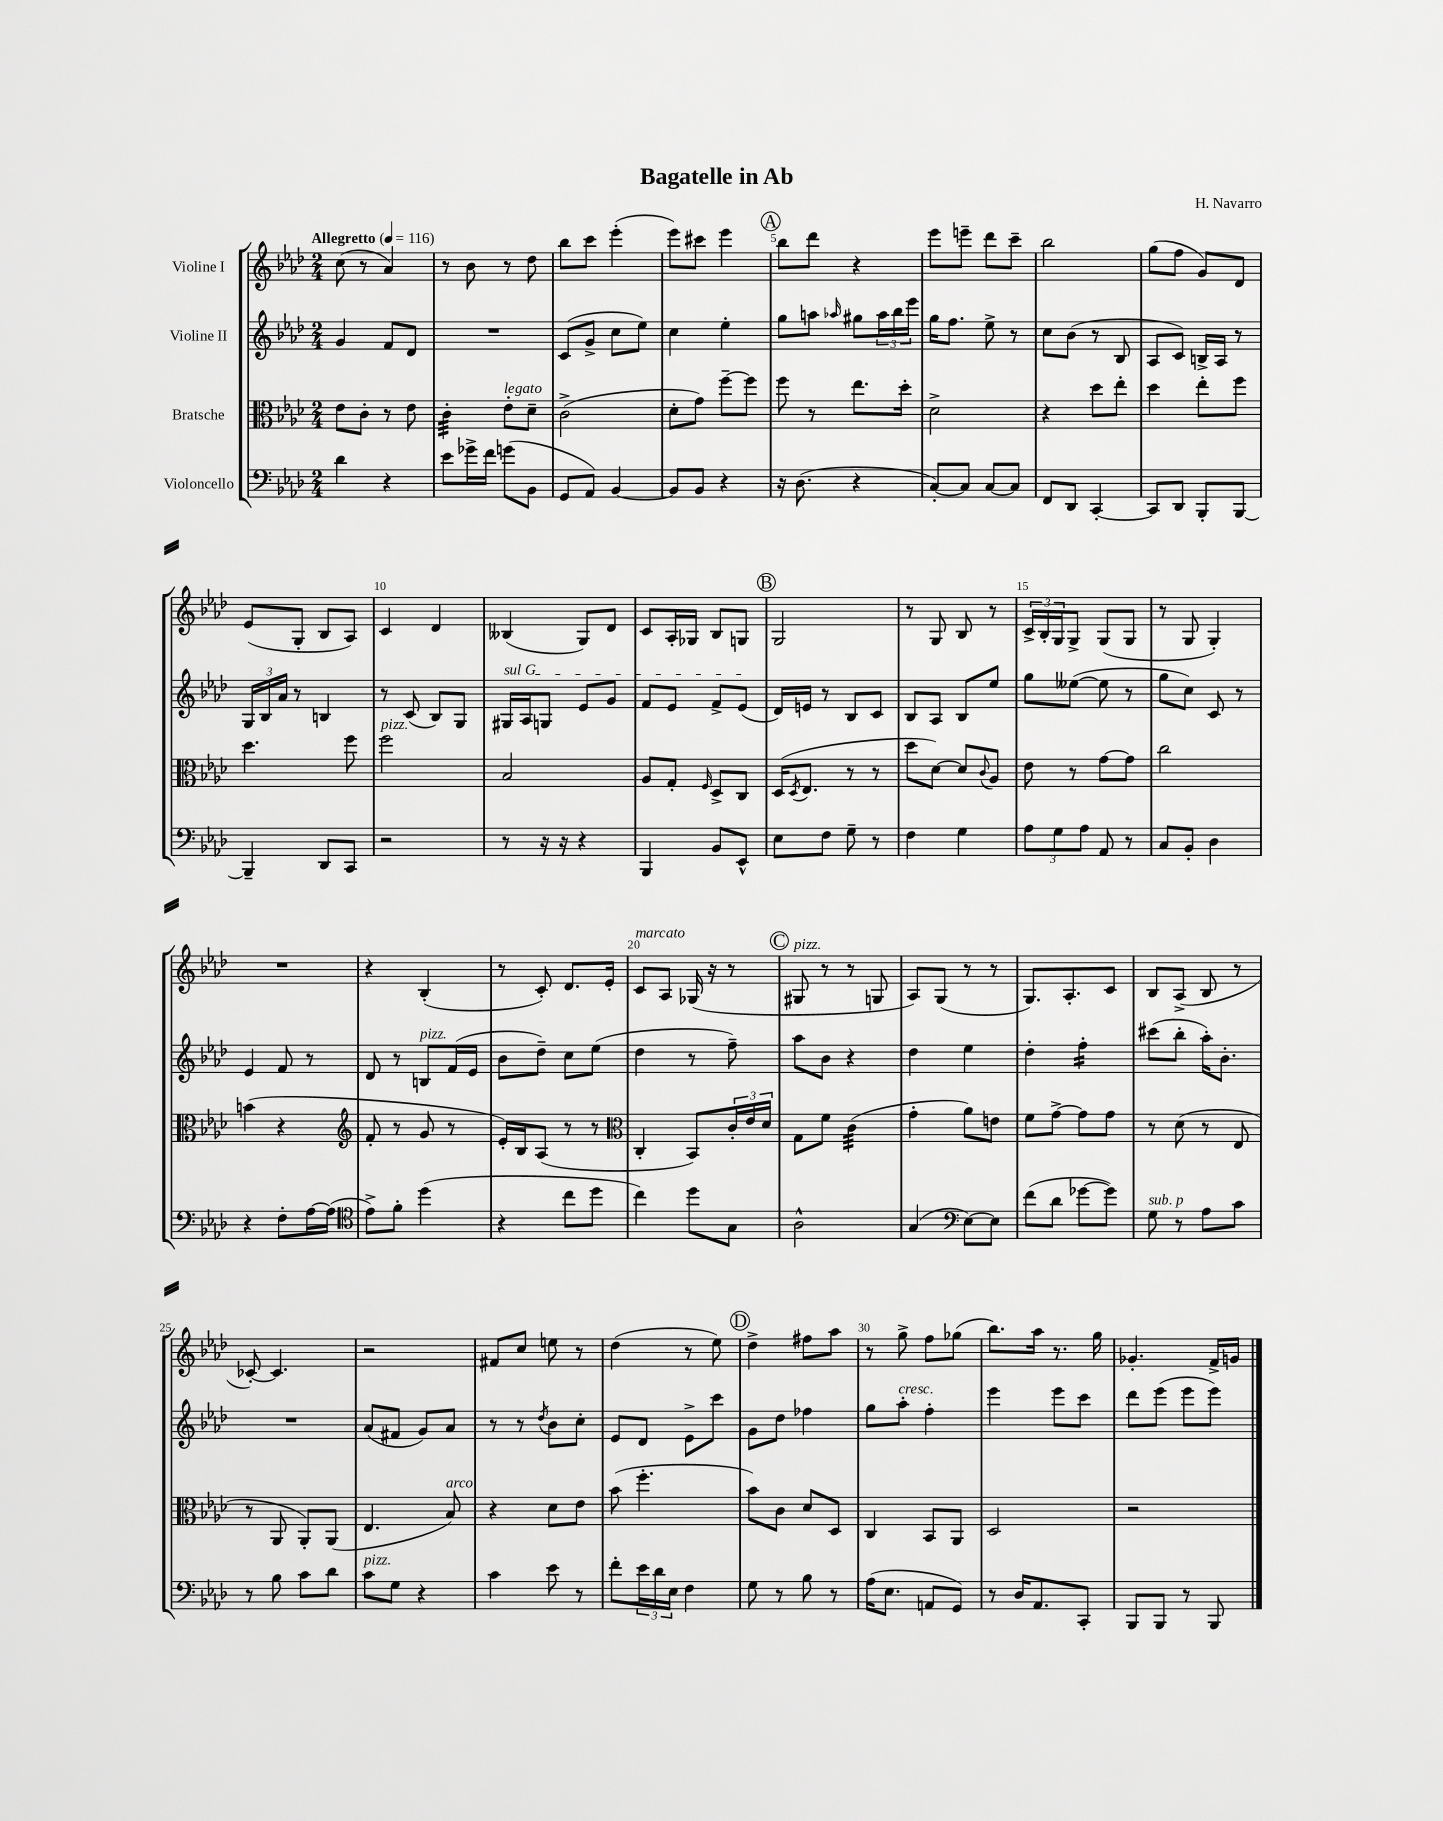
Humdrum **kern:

**kern	**kern	**kern	**kern
*staff4	*staff3	*staff2	*staff1
*clefF4	*clefC3	*clefG2	*clefG2
*k[b-e-a-d-]	*k[b-e-a-d-]	*k[b-e-a-d-]	*k[b-e-a-d-]
*M2/4	*M2/4	*M2/4	*M2/4
*MM116	*MM116	*MM116	*MM116
4d-	8e-	4g	(8cc
.	8c'	.	8r
4r	8r	8f	4a-)
.	8e-	8d-	.
=	=	=	=
8e-	4c'	2r	8r
16g-^	.	.	8b-
16f	.	.	.
(8g	8e-'	.	8r
8BB-	8d-~	.	8dd-
=	=	=	=
8GG	(2c^	(8c	8bb-
8AA-)	.	8g^	8ccc
[4BB-	.	8cc	(4eee-'
.	.	8ee-)	.
=	=	=	=
8BB-]	8d-'	4cc	8eee-)
8BB-	8g)	.	8ccc#
4r	[8ff~	4ee-'	4eee-
.	8ff]	.	.
=	=	=	=
16r	8ff	8gg	8bb-
(8.D-	.	.	.
.	8r	8aa	8ddd-
.	.	16qqaa-	.
4r	8.ee-	8gg#	4r
.	.	24aa-	.
.	.	24bb-	.
.	16dd-'	.	.
.	.	24eee-	.
=	=	=	=
[8C')	2d-^	16gg	8eee-
.	.	8.ff	.
8C]	.	.	8eee~
[8C	.	8ee-^	8ddd-
8C]	.	8r	8ccc~
=	=	=	=
8FF	4r	8cc	2bb-
8DD-	.	(8b-	.
[4CC'	8dd-	8r	.
.	8ee-'	8B-	.
=	=	=	=
8CC]	4dd-	8A-	(8gg
8DD-	.	8c)	8ff
8BBB-'	8ee-'	16B^	8g)
.	.	16A-	.
[8BBB-	8ff	8r	8d-
=	=	=	=
4BBB-~]	4.dd-	24G	(8e-
.	.	24B-	.
.	.	24a-	.
.	.	8r	8G'
8DD-	.	4B	8B-
8CC	8ff	.	8A-)
=	=	=	=
2r	2ff	8r	4c
.	.	(8c	.
.	.	8B-)	4d-
.	.	8G	.
=	=	=	=
8r	2B-	16G#	(4B--
.	.	16A-	.
16r	.	8G	.
16r	.	.	.
4r	.	8e-	8G)
.	.	8g	8d-
=	=	=	=
4BBB-	8A-	8f	8c
.	8G'	8e-	16A-'
.	.	.	16G-
.	16qqF	.	.
8BB-	8D-^	8f^	8B-
8EE-^^	8C	(8e-	8G
=	=	=	=
8E-	(16D-	16d-)	2G
.	8qD-	.	.
.	8.E-	16e	.
8F	.	8r	.
8G~	8r	8B-	.
8r	8r	8c	.
=	=	=	=
4F	8dd-	8B-	8r
.	[8d-)	8A-	8G
4G	8d-]	8B-	8B-
.	8qqc	.	.
.	8A-	8ee-	8r
=	=	=	=
12A-	8e-	8gg	24c^
.	.	.	24B-'
12G	.	.	24G
.	8r	([8ee--	8G^
12A-	.	.	.
8AA-	[8g	8ee--]	(8G
8r	8g]	8r	8G
=	=	=	=
8C	2cc	8gg	8r
8BB-'	.	8cc)	8G
4D-	.	8c	4G')
.	.	8r	.
=	=	=	=
4r	(4b	4e-	2r
8F'	4r	8f	.
[16A-	.	8r	.
(16A-]	.	.	.
=	=	=	=
*clefC4	*clefG2	*	*
8e-^)	8f'	8d-	4r
8f'	8r	8r	.
(4dd-	8g	8B	(4B-'
.	8r	(16f	.
.	.	16e-	.
=	=	=	=
4r	16e-')	8b-	8r
.	16B-	.	.
.	(8A-	8dd-~)	8c')
8cc	8r	8cc	8.d-
8dd-	8r	(8ee-	.
.	.	.	16e-'
=	=	=	=
*	*clefC3	*	*
4cc)	4C'	4dd-	8c
.	.	.	8A-
8dd-	8BB-)	8r	(16G-
.	.	.	16r
8G	24c'	8ff~)	8r
.	24e-	.	.
.	24d-	.	.
=	=	=	=
2A-^^	8G	8aa-	8G#
.	8f	8b-	8r
.	(4c	4r	8r
.	.	.	8G
=	=	=	=
(4G	4g'	4dd-	8A-)
.	.	.	(8G
*clefF4	*	*	*
[8E-)	8a-)	4ee-	8r
8E-]	8e	.	8r
=	=	=	=
(8f	8f	4dd-'	8.G)
8d-	[8g^	.	.
.	.	.	8.A-'
[8g-	8g]	4ff'	.
8g-])	8g	.	8c
=	=	=	=
8G	8r	(8ccc#	8B-
8r	(8d-	8bb-'	(8A-^
8A-	8r	16aa-')	8B-
.	.	8.b-'	.
8c	8E-	.	8r
=	=	=	=
8r	8r	2r	[8c-')
8B-	8AA-	.	4.c-]
8c	8AA-')	.	.
8d-	(8AA-	.	.
=	=	=	=
8c	4.E-	(8a-	2r
8G	.	8f#	.
4r	.	8g)	.
.	8B-)	8a-	.
=	=	=	=
4c	4r	8r	8f#
.	.	8r	8cc
.	.	8qdd-	.
8e-	8d-	8b-	8ee
8r	8e-	8cc'	8r
=	=	=	=
8f'	(8b-	8e-	(4dd-
24e-	4.ff'	8d-	.
24d-	.	.	.
24E-	.	.	.
4F	.	8e-^	8r
.	.	8ccc	8ee-)
=	=	=	=
8G	8b-)	8g	4dd-^
8r	8c	8dd-	.
8B-	8d-	4ff-	8ff#
8r	8D-	.	8aa-
=	=	=	=
(16A-	4C	8gg	8r
8.E-	.	.	.
.	.	8aa-'	8gg^
8AA	8BB-	4ff'	8ff
8GG)	8AA-	.	(8gg-
=	=	=	=
8r	2D-	4eee-	8.bb-)
16D-	.	.	.
8.AA-	.	.	16aa-
.	.	8eee-	8.r
8CC'	.	8ccc	.
.	.	.	16gg
=	=	=	=
8BBB-	2r	8ddd-	4.g-'
8BBB-	.	(8eee-	.
8r	.	8eee-	.
8BBB-	.	8eee-)	16f^
.	.	.	16g
==	==	==	==
*-	*-	*-	*-
